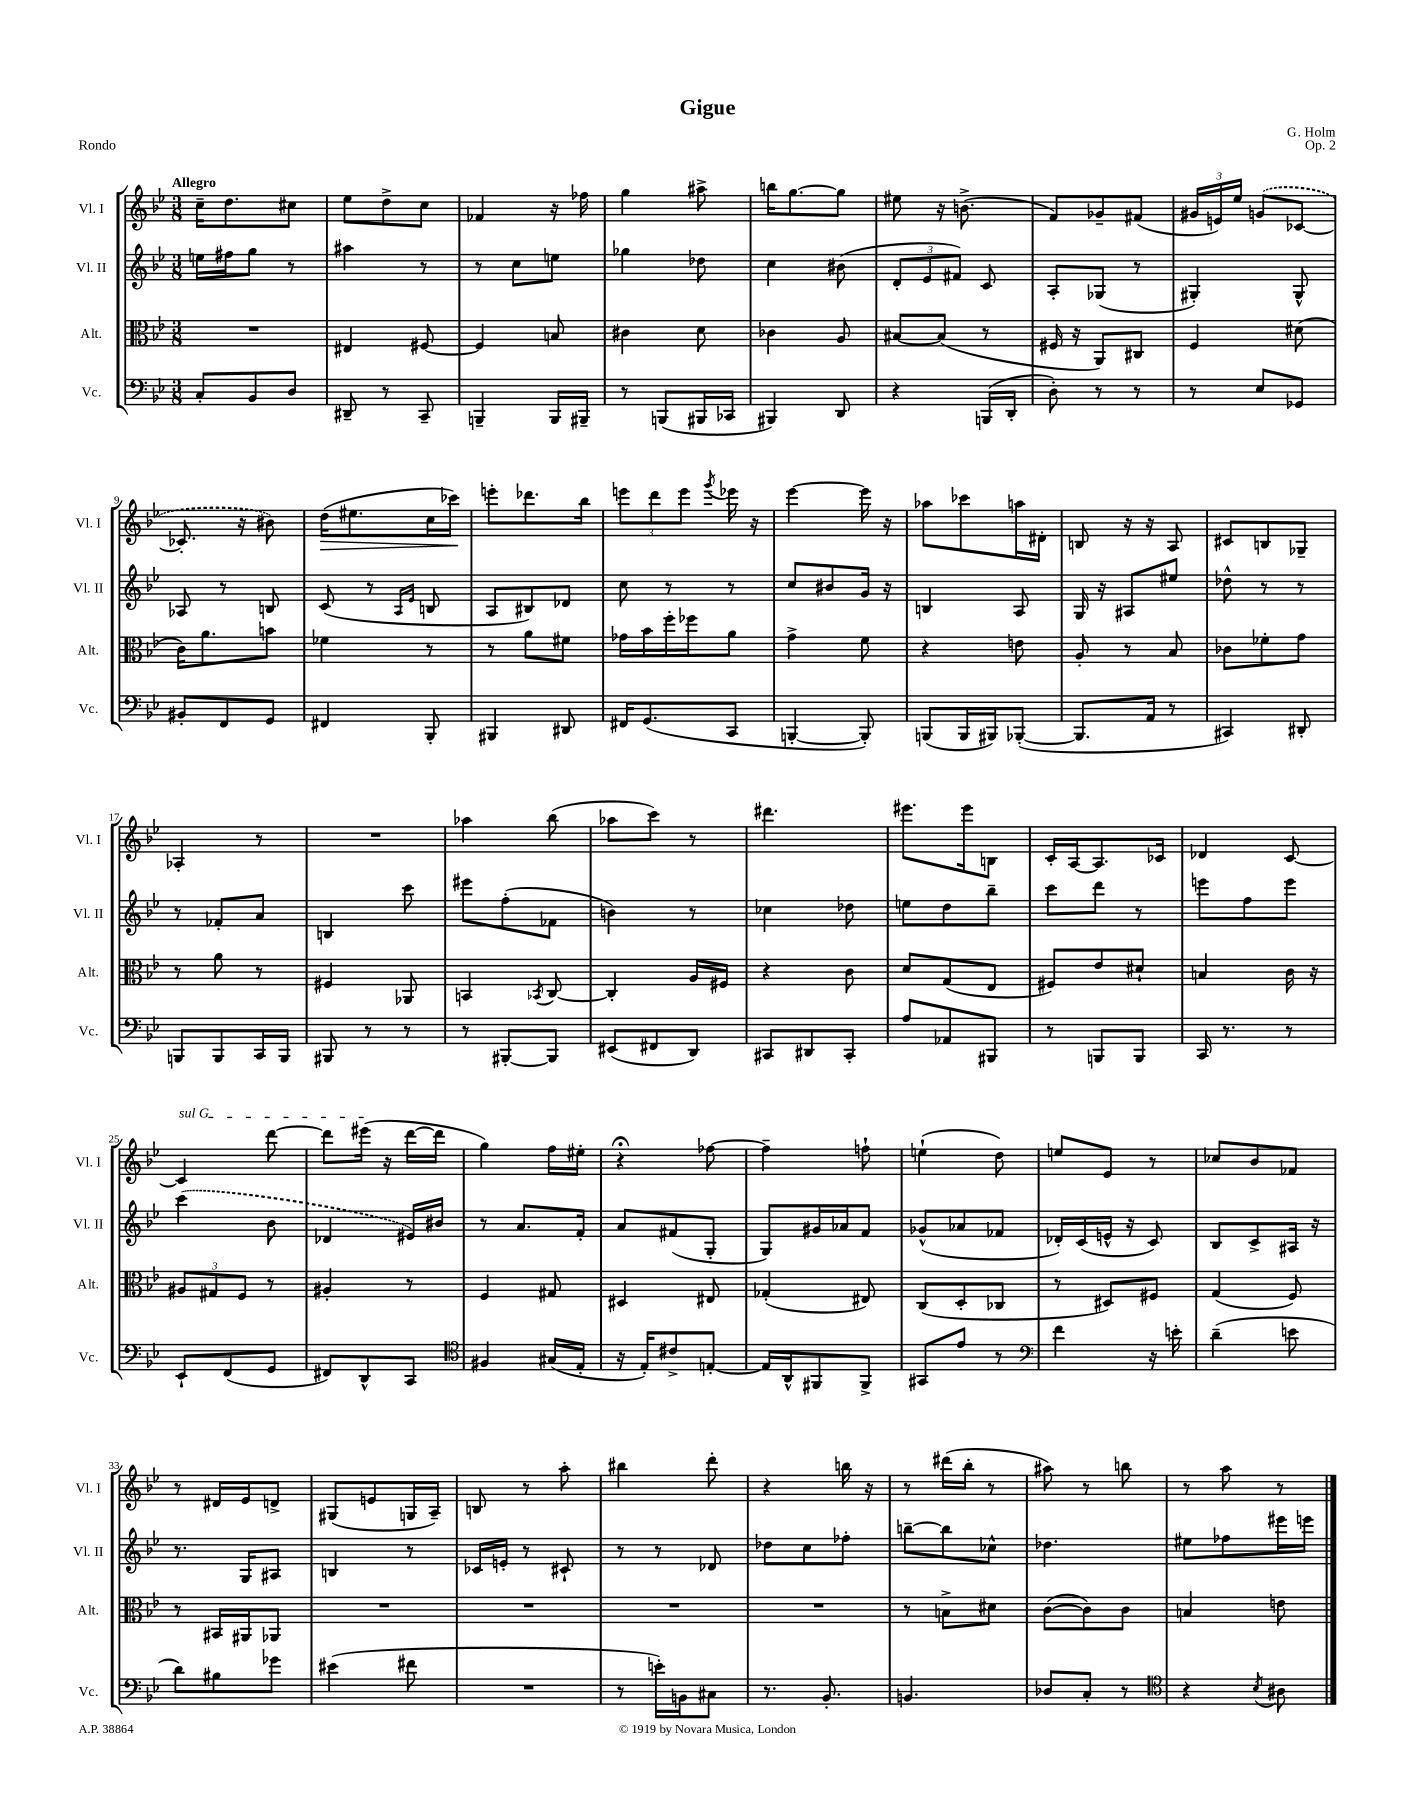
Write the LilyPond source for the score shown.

\header { title = "Gigue" composer = "G. Holm" opus = "Op. 2" piece = "Rondo" }
<<
\new StaffGroup <<
\new Staff = "s0" \with { instrumentName = "Vl. I" shortInstrumentName = "Vl. I" } {
    \clef treble \key bes \major \numericTimeSignature \time 3/8 \tempo "Allegro"
    \autoBeamOff c''16[-- d''8. cis''8] |
    ees''8[ d''8-> c''8] |
    fes'4 r16 fes''16 |
    g''4 ais''8-> |
    b''16[ g''8.~ g''8] |
    eis''8 r16 b'8.->( |
    f'8[) ges'8-- fis'8]( |
    \tuplet 3/2 { gis'16[ e'16) ees''16] } \once \slurDashed g'8[( ces'8]~ |
    ces'8.-. r16 bis'8) |
    d''16[\>( eis''8. c''16 ces'''16]\!) |
    e'''8[-. des'''8. bes''16] |
    \tuplet 3/2 { e'''8[ d'''8 e'''8] } \acciaccatura { g'''8 } ees'''16 r16 |
    ees'''4~ ees'''16 r16 |
    aes''8[ ces'''8 a''16 dis'16]-. |
    b8 r16 r16 a8 |
    cis'8[ b8 ges8]-- |
    aes4-. r8 |
    R4. |
    aes''4 bes''8( |
    aes''8[ c'''8]) r8 |
    dis'''4. |
    eis'''8.[ eis'''16 b8] |
    c'16[-. a16~ a8. ces'16] |
    des'4 c'8~ |
    \once \override TextSpanner.bound-details.left.text = \markup { \italic "sul G" } c'4\startTextSpan d'''8~ |
    d'''8[ eis'''16]\stopTextSpan( r16 d'''16[~ d'''16] |
    g''4) f''16[ eis''16]-. |
    r4\fermata fes''8~ |
    fes''4-- f''8-! |
    e''4-!( d''8) |
    e''8[ ees'8] r8 |
    ces''8[ bes'8 fes'8] |
    r8 dis'16[ ees'16 d'8]-> |
    gis8[( e'8 g16 a16]--) |
    b8 r8 a''8-. |
    bis''4 d'''8-. |
    r4 b''16 r16 |
    r8 dis'''16[( bes''16]-. r8 |
    ais''8) r8 b''8 |
    r8 a''8 r8 \bar "|." |
}
\new Staff = "s1" \with { instrumentName = "Vl. II" shortInstrumentName = "Vl. II" } {
    \clef treble \key bes \major \numericTimeSignature \time 3/8
    \autoBeamOff e''16[ fis''16 g''8] r8 |
    ais''4 r8 |
    r8 c''8[ e''8] |
    ges''4 des''8 |
    c''4 bis'8( |
    \tuplet 3/2 { d'8[-. ees'8 fis'8]) } c'8 |
    a8[-. ges8]( r8 |
    gis4-.) gis8-^ |
    aes8 r8 b8 |
    c'8( r8 \grace { a16[ ees'16] } b8 |
    a8[ bis8) des'8] |
    c''8 r8 r8 |
    c''8[ bis'8 g'16] r16 |
    b4 a8 |
    g16 r16 ais8[ eis''8] |
    des''8-^ r8 r8 |
    r8 fes'8[-. a'8] |
    b4 c'''8 |
    eis'''8[ f''8-.( fes'8] |
    b'4) r8 |
    ces''4 des''8 |
    e''8[ d''8 bes''8]-- |
    c'''8[ d'''8] r8 |
    e'''8[ f''8 e'''8] |
    \once \slurDashed c'''4( bes'8 |
    des'4 eis'16[) bis'16] |
    r8 a'8.[ f'16]-. |
    a'8[ fis'8( g8]-. |
    g8[) gis'16 aes'16 f'8] |
    ges'8[-^( aes'8 fes'8] |
    des'16[-.) c'16( e'16]-^ r16 c'8) |
    bes8[ c'8-> ais16] r16 |
    r8. g16[ ais8] |
    b4 r8 |
    ces'16[ e'16]-. r8 cis'8-! |
    r8 r8 des'8 |
    des''8[ c''8 fes''8]-. |
    b''8[~-- b''8 ces''8]-^ |
    des''4. |
    eis''8[ fes''8 eis'''16 e'''16] \bar "|." |
}
\new Staff = "s2" \with { instrumentName = "Alt." shortInstrumentName = "Alt." } {
    \clef alto \key bes \major \numericTimeSignature \time 3/8
    \autoBeamOff R4. |
    eis4 fis8~ |
    fis4 b8 |
    cis'4 d'8 |
    ces'4 a8 |
    bis8[~ bis8]( r8 |
    fis16 r16 a,8[) cis8] |
    f4 dis'8( |
    c'16[) a'8. b'8] |
    fes'4 r8 |
    r8 a'8[ fis'8] |
    ges'16[ bes'16 f''16-. fes''16 a'8] |
    g'4-> f'8 |
    r4 e'8 |
    a8-. r8 bes8 |
    ces'8[ fes'8-. g'8] |
    r8 a'8 r8 |
    fis4 aes,8 |
    b,4 \acciaccatura { bes,8 } c8~ |
    c4-. a16[ fis16] |
    r4 c'8 |
    d'8[ g8( ees8] |
    fis8[) ees'8 dis'8]-! |
    b4 c'16 r16 |
    \tuplet 3/2 { ais8[ gis8 f8] } r8 |
    ais4-. r8 |
    f4 gis8 |
    dis4 eis8 |
    ges4-.( eis8) |
    c8[( d8-. ces8] |
    r8 dis8[) fis8] |
    g4( f8) |
    r8 bis,16[ ais,16 aes,8] |
    R4. |
    R4. |
    R4. |
    R4. |
    r8 b8[-> dis'8] |
    c'8[~( c'8) c'8] |
    b4 e'8 \bar "|." |
}
\new Staff = "s3" \with { instrumentName = "Vc." shortInstrumentName = "Vc." } {
    \clef bass \key bes \major \numericTimeSignature \time 3/8
    \autoBeamOff c8[-. bes,8 d8] |
    dis,8-- r8 c,8-- |
    b,,4-- b,,16[ bis,,16]-- |
    r8 b,,8[( bis,,16 ces,16] |
    bis,,4) d,8 |
    r4 b,,16[( d,16]-. |
    d8-.) r8 r8 |
    r8 ees8[ ges,8] |
    bis,8[-. f,8 g,8] |
    fis,4 bes,,8-. |
    bis,,4 dis,8 |
    fis,16[ g,8.( c,8] |
    b,,4~-. b,,8-.) |
    b,,8[( b,,16 bis,,16) bes,,8]~-.( |
    bes,,8.[ a,16] r8 |
    cis,4) dis,8-. |
    b,,8[ b,,8 c,16 b,,16] |
    bis,,8 r8 r8 |
    r8 bis,,8[~-. bis,,8] |
    eis,8[( fis,8 d,8]) |
    cis,8[ dis,8 cis,8]-. |
    a8[ aes,8 bis,,8] |
    r8 b,,8[ b,,8] |
    c,16 r8. r8 |
    ees,8[-! f,8( g,8] |
    fis,8[) d,8-^ c,8] |
    \clef tenor fis4 gis16[( ees16]-. |
    r16 ees16[-.) cis'8-> e8]~-. |
    e16[ a,16-^ fis,8 fis,8]-> |
    gis,8[ ees'8] r8 |
    \clef bass f'4 r16 e'16-. |
    d'4--( e'8 |
    d'8[) bis8 ges'8] |
    eis'4( fis'8 |
    R4. |
    r8 e'16[-.) b,16 cis8] |
    r8. bes,8.-. |
    b,4. |
    des8[ c8]-. r8 |
    \clef tenor r4 \acciaccatura { bes8 } ais8 \bar "|." |
}
>>
>>
